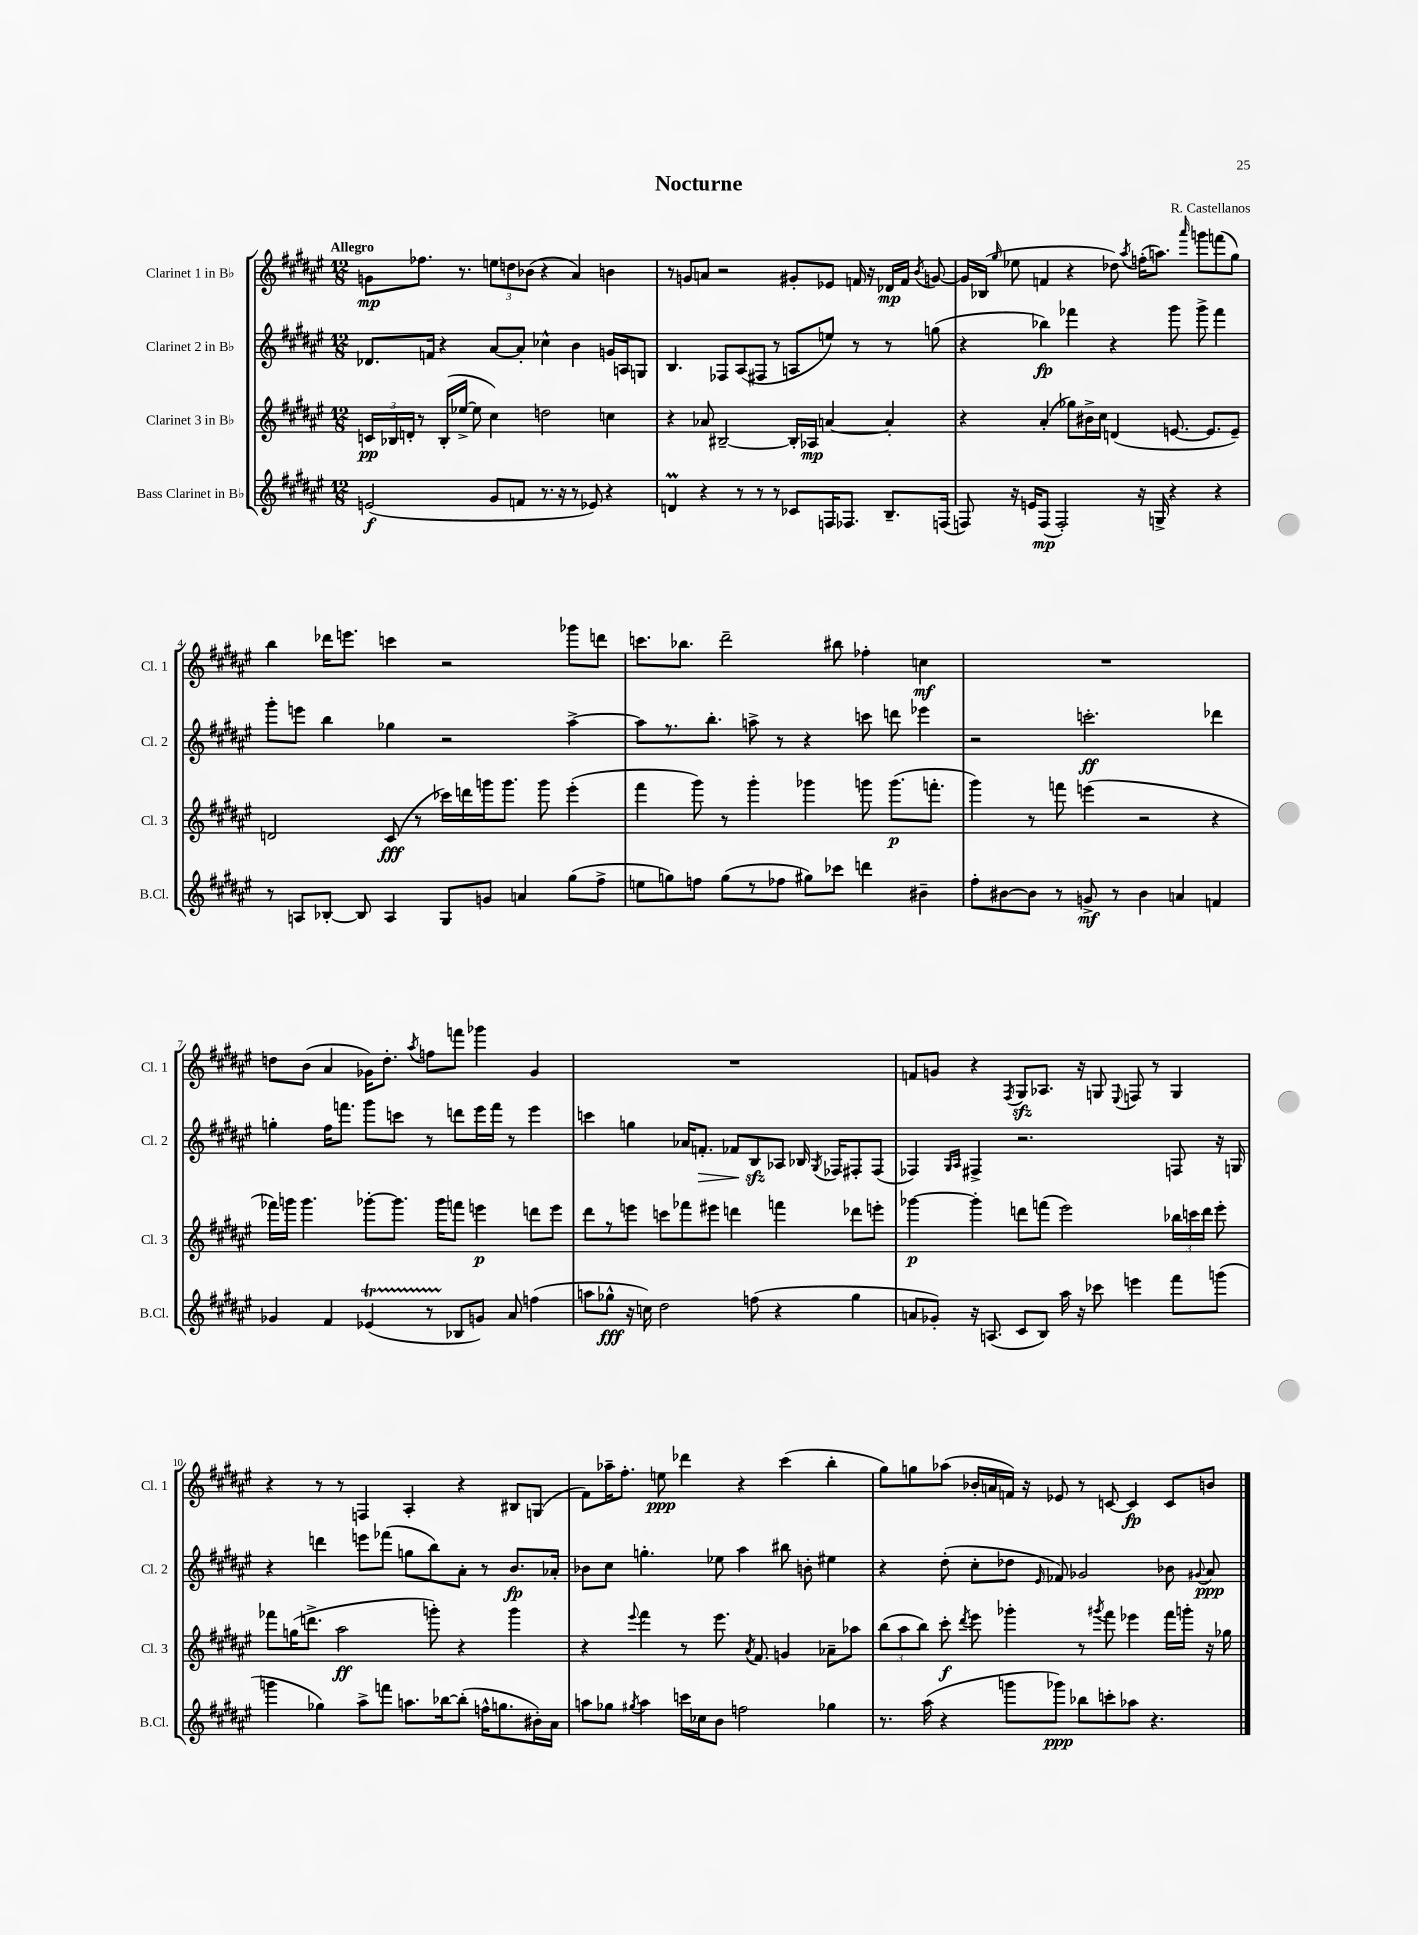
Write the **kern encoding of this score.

**kern	**dynam	**kern	**dynam	**kern	**dynam	**kern	**dynam
*part4	*part4	*part3	*part3	*part2	*part2	*part1	*part1
*staff4	*staff4	*staff3	*staff3	*staff2	*staff2	*staff1	*staff1
*I"Bass Clarinet in B♭	*	*I"Clarinet 3 in B♭	*	*I"Clarinet 2 in B♭	*	*I"Clarinet 1 in B♭	*
*I'B.Cl.	*	*I'Cl. 3	*	*I'Cl. 2	*	*I'Cl. 1	*
*clefG2	*	*clefG2	*	*clefG2	*	*clefG2	*
*k[f#c#g#d#a#e#]	*	*k[f#c#g#d#a#e#]	*	*k[f#c#g#d#a#e#]	*	*k[f#c#g#d#a#e#]	*
*M12/8	*	*M12/8	*	*M12/8	*	*M12/8	*
=1	=1	=1	=1	=1	=1	=1	=1
!	!	!	!	!	!	!LO:TX:a:B:t=Allegro	!
(2en/	f	24cn/LL	pp	8.d-X/L	.	8gn\L	mp
.	.	24B-X/	.	.	.	.	.
.	.	24dn'/JJ	.	.	.	.	.
.	.	8r	.	.	.	8.ff-X\J	.
.	.	.	.	16fn/Jk	.	.	.
.	.	(16B-'/LL	.	4r	.	.	.
.	.	[16ee-X^/JJ	.	.	.	8.r	.
.	.	8ee-\]	.	.	.	.	.
8g#/L	.	4cc#\)	.	[8a#/L	.	12een\L	.
.	.	.	.	.	.	12ddn\	.
8fn/J	.	.	.	8a#'/J]	.	.	.
.	.	.	.	.	.	(12b-X\J	.
8.r	.	2ddn\	.	4cc-X^^\	.	4r	.
16r	.	.	.	.	.	.	.
8r	.	.	.	4b\	.	4a#/)	.
8e-X/)	.	.	.	.	.	.	.
4r	.	4ccn\	.	16gn/LL	.	4bn\	.
.	.	.	.	16An/J	.	.	.
.	.	.	.	8Gn/J	.	.	.
=2	=2	=2	=2	=2	=2	=2	=2
4dnM/	.	4r	.	4.B/	.	8r	.
.	.	.	.	.	.	8gn/L	.
4r	.	8a-X/	.	.	.	8an/J	.
.	.	[2B#X~/	.	8F-X/L	.	2r	.
8r	.	.	.	(8A#/	.	.	.
8r	.	.	.	8F#X/J	.	.	.
8r	.	.	.	8r	.	.	.
8c-X/L	.	16B#'/LL]	.	8An/L	.	8g#X'/L	.
.	.	16A-X/JJ	mp	.	.	.	.
16Fn/K	.	[4an/	.	8een/J)	.	8e-X/J	.
8.F-X/J	.	.	.	.	.	.	.
.	.	.	.	8r	.	16fn/	.
.	.	.	.	.	.	16r	.
8.B~/L	.	4a'/]	.	8r	.	16d-X/LL	mp
.	.	.	.	.	.	16f/JJ	.
.	.	.	.	.	.	8qb/	.
.	.	.	.	(8ggn\	.	[8gn/	.
(16Fn/Jk	.	.	.	.	.	.	.
=3	=3	=3	=3	=3	=3	=3	=3
8Fn/)	.	4r	.	4r	.	16g/LL]	.
.	.	.	.	.	.	(16B-X/JJ	.
.	.	.	.	.	.	16qqgg#/	.
16r	.	.	.	.	.	8ee-X\	.
16en/KL	.	.	.	.	.	.	.
(8F/J	mp	(4a#'/	.	4bb-X\)	fp	4fn/	.
2F'/)	.	.	.	.	.	.	.
.	.	8gg-X\L)	.	4fff-X\	.	4r	.
.	.	16b#X^\L	.	.	.	.	.
.	.	16cc#\JJ	.	.	.	.	.
.	.	(4dn/	.	4r	.	8dd-X\)	.
.	.	.	.	.	.	8qaa#/	.
16r	.	.	.	.	.	(16ffn'\KL	.
16Gn^/	.	.	.	.	.	8.aan\J)	.
4r	.	[8.en/	.	8ggg#\	.	.	.
.	.	.	.	.	.	16qqaaa#/	.
.	.	.	.	8ggg#^\	.	8gggn\L	.
.	.	8.e/L]	.	.	.	.	.
4r	.	.	.	4fff-\	.	(8fffn\	.
.	.	8e~/J)	.	.	.	8gg#\J)	.
!!LO:LB:g=z
=4	=4	=4	=4	=4	=4	=4	=4
8r	.	2dn/	.	8ggg#'\L	.	4bb\	.
8An/L	.	.	.	8eeen\J	.	.	.
[8B-X'/J	.	.	.	4bb\	.	16ddd-X\KL	.
.	.	.	.	.	.	8.eeen\J	.
8B-/]	.	.	.	.	.	.	.
4A/	.	(8c#/	fff	4gg-X\	.	4cccn\	.
.	.	8r	.	.	.	.	.
8G#/L	.	16ccc-X\LL)	.	2r	.	2r	.
.	.	16dddn\	.	.	.	.	.
8gn/J	.	16gggn\J	.	.	.	.	.
.	.	8.ggg\J	.	.	.	.	.
4an/	.	.	.	.	.	.	.
.	.	8ggg\	.	.	.	.	.
(8gg#\L	.	(4eee#'\	.	[4aa#^\	.	8ggg-X\L	.
8ff#^\J	.	.	.	.	.	8dddn\J	.
=5	=5	=5	=5	=5	=5	=5	=5
8een\L	.	4fff#\	.	8aa#\L]	.	8.cccn\L	.
8ggn\)	.	.	.	8.r	.	.	.
.	.	.	.	.	.	8.bb-X\J	.
8ffn\J	.	8ggg#\)	.	.	.	.	.
.	.	.	.	8.bb'\J	.	.	.
(8gg\L	.	8r	.	.	.	2ddd#~\	.
8r	.	4ggg#'\	.	8aan^\	.	.	.
8ff-X\J	.	.	.	8r	.	.	.
8gg#X\L)	.	4ggg-X\	.	4r	.	.	.
8ccc-X\J	.	.	.	.	.	8bb#X\	.
4dddn\	.	8gggn\	.	8cccn\	.	4ff-X'\	.
.	.	(8.ggg\L	p	8dddn\	.	.	.
4b#X~\	.	.	.	4eee-X\	.	4ccn\	mf
.	.	8.fffn'\J	.	.	.	.	.
=6	=6	=6	=6	=6	=6	=6	=6
8ff#'\L	.	4ggg#\)	.	2r	.	1.r	.
[8b#X\	.	.	.	.	.	.	.
8b#\J]	.	8r	.	.	.	.	.
8r	.	8fffn\	.	.	.	.	.
8gn^/	mf	(4eeen\	.	2.cccn'\	ff	.	.
8r	.	.	.	.	.	.	.
4b#\	.	2r	.	.	.	.	.
4an/	.	.	.	.	.	.	.
4fn/	.	4r	.	4ddd-X\	.	.	.
!!LO:LB:g=z
=7	=7	=7	=7	=7	=7	=7	=7
4g-X/	.	16fff-X\LL)	.	4ggn'\	.	8ddn\L	.
.	.	16gggn\JJ	.	.	.	.	.
.	.	4.ggg\	.	.	.	(8b\J	.
4f#/	.	.	.	16ff#\KL	.	4a#/	.
.	.	.	.	8.fffn\J	.	.	.
(4e-XT/	.	[8ggg-X'\L	.	8ggg#\L	.	16g-X\KL)	.
.	.	.	.	.	.	8.dd'\J	.
.	.	8.ggg-\J]	.	8cccn\J	.	.	.
.	.	.	.	.	.	8qaa#/	.
8r	.	.	.	8r	.	8ffn\L	.
.	.	16ggg-\KL	.	.	.	.	.
8B-X/L	.	8fffn\J	.	8dddn\L	.	8fffn\J	.
8gn/J)	.	4eeen\	p	16eee#\L	.	4ggg-X\	.
.	.	.	.	16fff\JJ	.	.	.
8a#/	.	.	.	8r	.	.	.
(4ffn\	.	8dddn\L	.	4eee#\	.	4g-/	.
.	.	8eee\J	.	.	.	.	.
=8	=8	=8	=8	=8	=8	=8	=8
8aan\L	.	8ddd#\L	.	4cccn\	.	1.r	.
8gg-X^^\J	fff	8r	.	.	.	.	.
16r	.	8eeen\J	.	4ggn\	.	.	.
16ccn\)	.	.	.	.	.	.	.
2dd#\	.	8cccn\L	.	.	.	.	.
.	.	8fff-X\	.	16a-X/KL	.	.	.
!	!	!	!	!	!LO:HP:b	!	!
.	.	.	.	8.fn'/J	>	.	.
.	.	8eee#X\J	.	.	.	.	.
.	.	4dddn\	.	8f-X/L	.	.	.
(8ffn\	.	.	.	8Bzz/	.	.	.
4r	.	4fffn\	.	8A-X/J	]	.	.
.	.	.	.	16B-X/	.	.	.
.	.	.	.	8qG#/	.	.	.
.	.	.	.	16F-X/KL	.	.	.
4gg-\	.	8ddd-X\L	.	8F#X'/	.	.	.
.	.	8eeen'\J	.	(8F#/J	.	.	.
=9	=9	=9	=9	=9	=9	=9	=9
8an/L	.	[4ggg-X\	p	4F-X/)	.	8fn/L	.
8g-X'/J)	.	.	.	.	.	8gn/J	.
.	.	.	.	16qqG#/LL	.	.	.
.	.	.	.	16qqA#/JJ	.	.	.
16r	.	4ggg-'\]	.	4F#X^/	.	4r	.
(8.An/	.	.	.	.	.	.	.
.	.	.	.	.	.	8qF#/	.
8c#/L	.	8dddn\L	.	2.r	.	8G#zz/L	.
8B/J)	.	(8fffn\J	.	.	.	8.A-X/J	.
16aa#\	.	2eee#\)	.	.	.	.	.
16r	.	.	.	.	.	16r	.
8ccc-X\	.	.	.	.	.	8Gn/	.
.	.	.	.	.	.	8qqE#/	.
4eeen\	.	.	.	.	.	8Fn/	.
.	.	.	.	.	.	8r	.
8fff#\L	.	24bb-X\LL	.	8Fn/	.	4G/	.
.	.	24cccn\	.	.	.	.	.
.	.	24ddd\JJ	.	.	.	.	.
(8gggn\J	.	8eee#'\	.	16r	.	.	.
.	.	.	.	16Gn/	.	.	.
!!LO:LB:g=z
=10	=10	=10	=10	=10	=10	=10	=10
4gggn\	.	8fff-X\L	.	4r	.	4r	.
.	.	(16ggn\K	.	.	.	.	.
.	.	8.dddn^\J	.	.	.	.	.
4gg-X\)	.	.	.	4dddn\	.	8r	.
.	.	2aa#\	ff	.	.	8r	.
8aa#^\L	.	.	.	8eeen\L	.	4Fn/	.
8fffn\J	.	.	.	(8fff-X\J	.	.	.
8.aan\L	.	.	.	8ggn\L	.	4A#'/	.
.	.	8gggn'\)	.	8bb\)	.	.	.
[16bb-X\k	.	.	.	.	.	.	.
(8bb-'\J]	.	4r	.	8a#'\J	.	4r	.
16ffn^^\KL	.	.	.	8r	.	.	.
8.ggn\	.	.	.	.	.	.	.
.	.	4ggg\	.	8.b/L	fp	8B#X/L	.
16b#X'\L)	.	.	.	.	.	(8Gn/J	.
16a#\JJ	.	.	.	16a-X'/Jk	.	.	.
=11	=11	=11	=11	=11	=11	=11	=11
8aan\L	.	4r	.	8b-X\L	.	8f#\L)	.
8gg-X\J	.	.	.	8cc#\J	.	16aa-X~\K	.
.	.	.	.	.	.	8.ff#'\J	.
8qgg#X/	.	8qqeee#/	.	.	.	.	.
4aa\	.	4fff#\	.	4.ggn'\	.	.	.
.	.	.	.	.	.	8een\	ppp
16cccn\LL	.	8r	.	.	.	4ddd-X\	.
16cc-X\J	.	.	.	.	.	.	.
8b\J	.	8.eee#\	.	8ee-X\	.	.	.
2ffn\	.	.	.	4aa#\	.	4r	.
.	.	8qa#/	.	.	.	.	.
.	.	8.f#/	.	.	.	.	.
.	.	4gn/	.	8bb#X\	.	(4ccc#\	.
.	.	.	.	8bn'\	.	.	.
4gg-X\	.	8a-X~\L	.	4ee#X\	.	4bb'\	.
.	.	8aa-X\J	.	.	.	.	.
=12	=12	=12	=12	=12	=12	=12	=12
8.r	.	(12bb\L	.	4r	.	8gg#\L)	.
.	.	12aa#\	.	.	.	.	.
.	.	.	.	.	.	8ggn\	.
.	.	12bb\J)	.	.	.	.	.
(16aa#\	.	.	.	.	.	.	.
4r	.	8ccc#'\	f	(8dd#'\	.	(8aa-X\J	.
.	.	8qddd#/	.	.	.	.	.
.	.	8eee#\	.	8cc#'\L	.	16b-X'/LL	.
.	.	.	.	.	.	16an/	.
8gggn\L	.	4ggg-X'\	.	8dd-X\J	.	16fn/JJ)	.
.	.	.	.	.	.	16r	.
.	.	.	.	16qqe#/	.	.	.
8ggg-X\J)	ppp	.	.	8f-X/)	.	8e-X/	.
8bb-X\L	.	8r	.	2g-X/	.	8r	.
.	.	8qggg#X/	.	.	.	.	.
8cccn'\	.	8fff#\	.	.	.	[8cn/	.
8aa-X\J	.	4eee-X\	.	.	.	4c/]	fp
4.r	.	.	.	.	.	.	.
.	.	16fff#\LL	.	8b-X\	.	8c/L	.
.	.	16gggn'\JJ	.	.	.	.	.
.	.	.	.	8qqg#X/	.	.	.
.	.	16r	.	8a#/	ppp	8bn/J	.
.	.	16gg-X\	.	.	.	.	.
==	==	==	==	==	==	==	==
*-	*-	*-	*-	*-	*-	*-	*-
